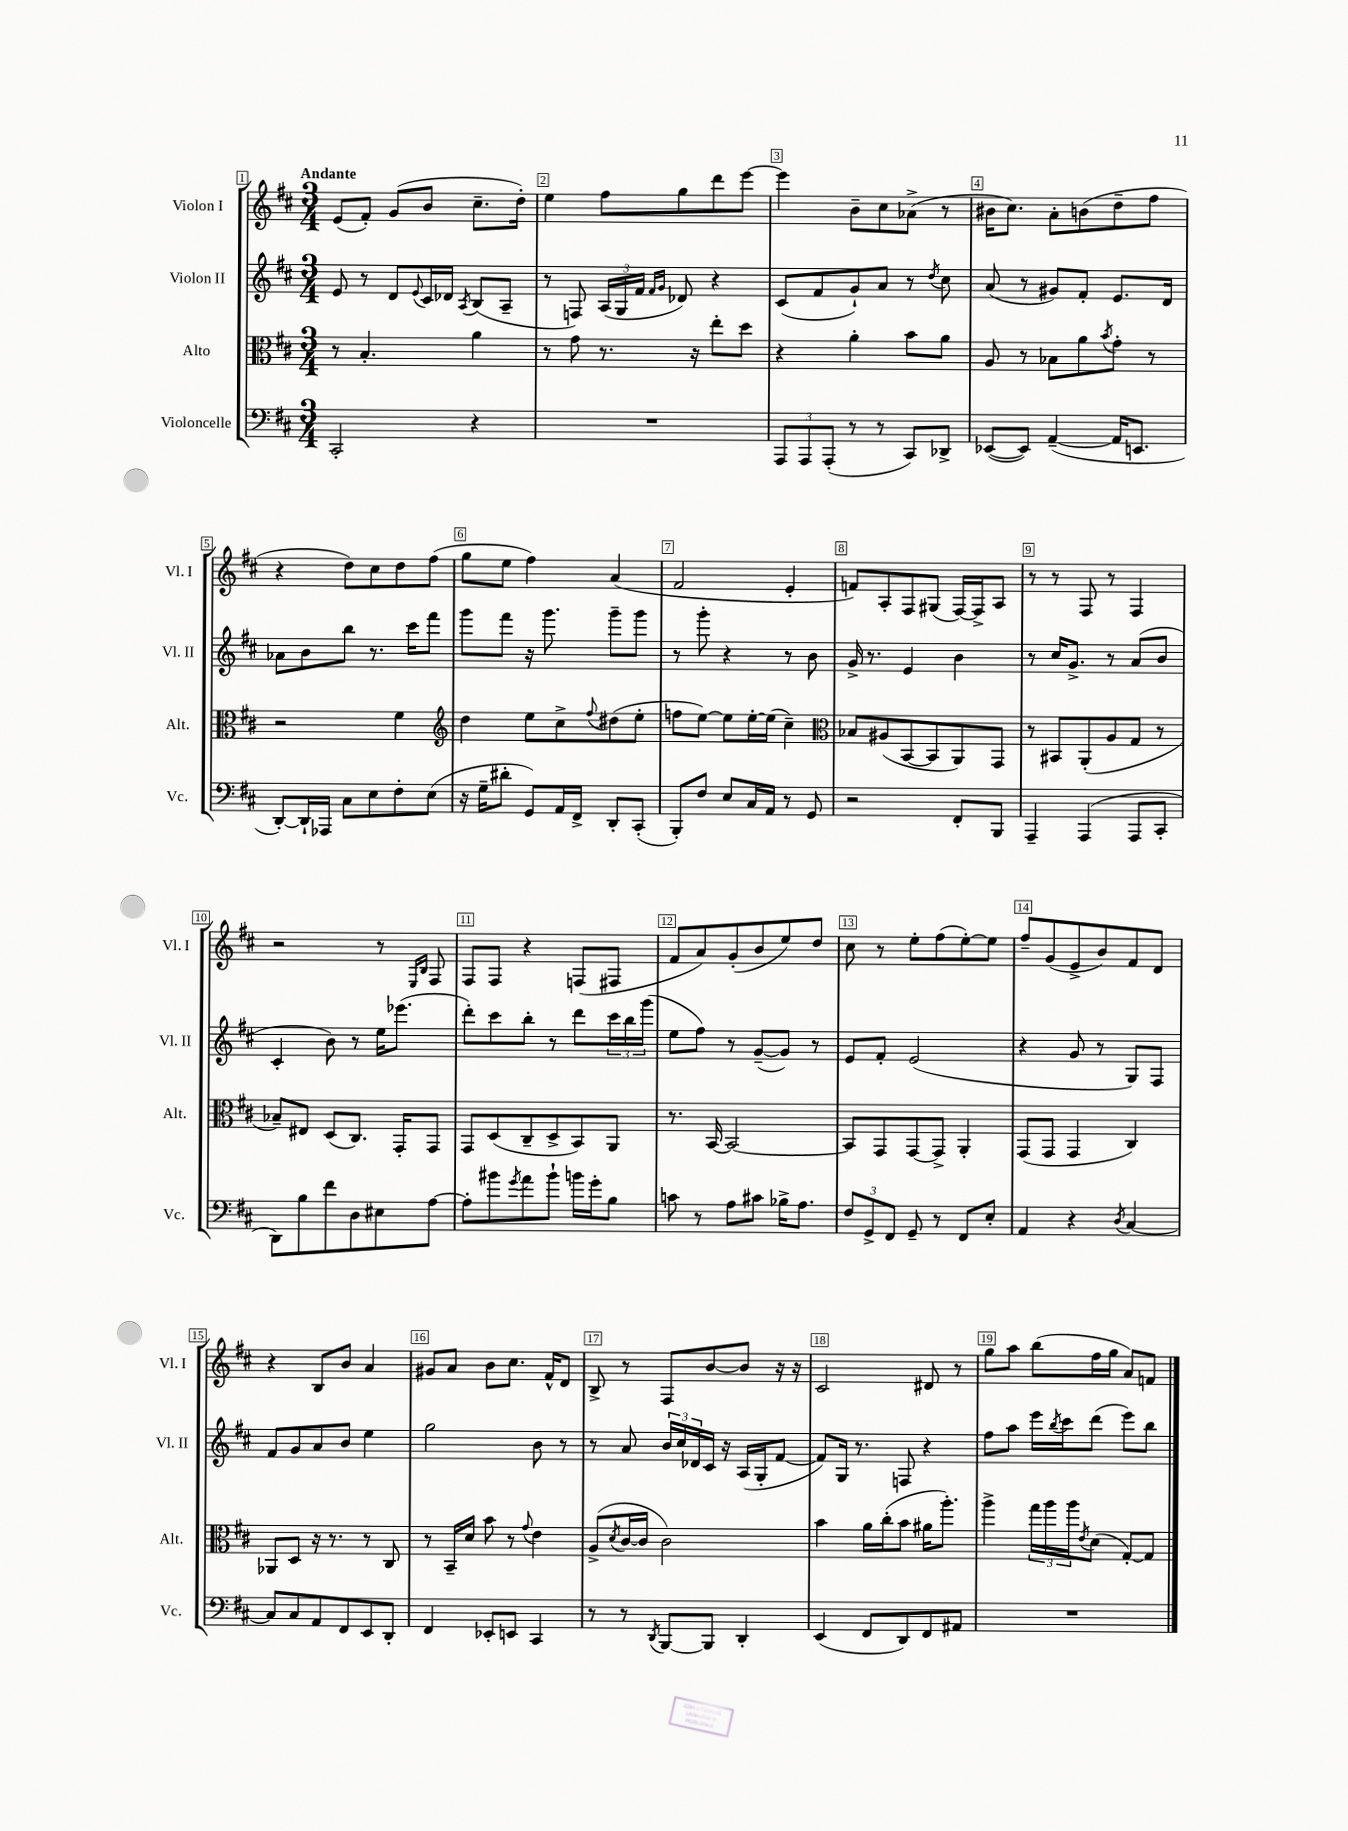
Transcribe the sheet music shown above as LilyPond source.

<<
\new StaffGroup <<
\new Staff = "s0" \with { instrumentName = "Violon I" shortInstrumentName = "Vl. I" } {
    \clef treble \key d \major \numericTimeSignature \time 3/4 \tempo "Andante"
    e'8( fis'8-.) g'8( b'8 cis''8.-- d''16-.) |
    e''4 fis''8 g''8 d'''8 e'''8~ |
    e'''4 b'8-- cis''8 aes'8->( r8 |
    bis'16 cis''8.) a'8-. b'8( d''8-- fis''8 |
    r4 d''8) cis''8 d''8 fis''8( |
    g''8 e''8 fis''4) a'4( |
    fis'2 e'4-. |
    f'8) a8-. fis8 gis8( fis16~) fis16-> a8 |
    r8 r8 fis8 r8 fis4 |
    r2 r8 \grace { e16 b16 } fis8 |
    fis8 fis8 r4 f8( fis8 |
    fis'8 a'8) g'8-.( b'8 e''8) d''8 |
    cis''8 r8 e''8-. fis''8( e''8~-.) e''8 |
    fis''8-- g'8( e'8-> b'8) fis'8 d'8 |
    r4 b8 b'8 a'4 |
    gis'8 a'8 b'8 cis''8. fis'16-^ d'8 |
    b8-> r8 fis8 b'8~ b'8 r16 r16 |
    cis'2 dis'8 r8 |
    g''8 a''8 b''8( fis''16 g''16 a'8) f'8 \bar "|." |
}
\new Staff = "s1" \with { instrumentName = "Violon II" shortInstrumentName = "Vl. II" } {
    \clef treble \key d \major \numericTimeSignature \time 3/4
    e'8 r8 d'8 \appoggiatura { e'8 } cis'16 des'16 \acciaccatura { a8 } b8( a8-- |
    r8 f8) \tuplet 3/2 { a16( g16 fis'16 } \grace { fis'16 g'16 } des'8) r4 |
    cis'8( fis'8 g'8-!) a'8 r8 \acciaccatura { d''8 } cis''8 |
    a'8( r8 gis'8) fis'8-. e'8. d'16 |
    aes'8 b'8 b''8 r8. cis'''16 fis'''8 |
    g'''8 fis'''8 r16 g'''8. g'''8-- g'''8 |
    r8 g'''8-. r4 r8 b'8 |
    g'16-> r8. e'4 b'4 |
    r8 cis''16 g'8.-> r8 a'8( b'8 |
    cis'4-. b'8) r8 e''16 ees'''8.( |
    d'''8-.) cis'''8 b''8-. r8 d'''8 \tuplet 3/2 { cis'''16 b''16 g'''16( } |
    e''8 fis''8) r8 g'8~--( g'8) r8 |
    e'8 fis'8-. e'2( |
    r4 g'8 r8 g8) fis8 |
    fis'8 g'8 a'8 b'8 e''4 |
    g''2 b'8 r8 |
    r8 a'8 \tuplet 3/2 { b'16 cis''16 des'16 } cis'16 r16 a16( g16-. fis'8~ |
    fis'8) g16 r8. f8 r4 |
    fis''8 a''8 e'''16 \acciaccatura { b''8 } cis'''16 d'''8( e'''8) b''8 \bar "|." |
}
\new Staff = "s2" \with { instrumentName = "Alto" shortInstrumentName = "Alt." } {
    \clef alto \key d \major \numericTimeSignature \time 3/4
    r8 b4.-. a'4 |
    r8 g'8 r8. r16 e''8-. d''8 |
    r4 a'4-. b'8 a'8 |
    a8 r8 bes8 a'8 \acciaccatura { b'8 } g'8-. r8 |
    r2 fis'4 |
    \clef treble d''4 e''8 cis''8-> \appoggiatura { fis''8 } dis''8( e''8-. |
    f''8 e''8~) e''8 e''16~-. e''16( cis''4--) |
    \clef alto bes8 ais8( b,8~ b,8 a,8) g,8 |
    r8 bis,8 a,8-.( a8 g8 r8 |
    bes8--) eis8 d8( cis8.) g,16-. g,8 |
    g,8 d8( cis8-- d8-> b,8) a,8 |
    r8. b,16~ b,2~ |
    b,8 g,8 g,8~ g,8-> a,4-. |
    g,8( g,8 g,4 cis4) |
    aes,8 d8 r16 r8. r8 cis8 |
    r8 b,16-- d'16 b'8 r8 \appoggiatura { g'8 } e'4 |
    a8->( \acciaccatura { d'8 } cis'16~ cis'16 cis'2) |
    b'4 a'16 cis''16-.( b'8 ais'16 a''8.-.) |
    a''4-> \tuplet 3/2 { g''16 a''16 a''16 } \acciaccatura { e'8 } d'8( g8~-.) g8 \bar "|." |
}
\new Staff = "s3" \with { instrumentName = "Violoncelle" shortInstrumentName = "Vc." } {
    \clef bass \key d \major \numericTimeSignature \time 3/4
    cis,2-. r4 |
    R2. |
    \tuplet 3/2 { a,,8 a,,8 a,,8-.( } r8 r8 cis,8) des,8-> |
    ees,8~( ees,8) a,4~--( a,16 e,8. |
    d,8~-.) d,16-! aes,,16 cis8 e8 fis8-. e8( |
    r16 g16-- dis'8-. g,8) a,16 fis,16-> d,8-. cis,8-.( |
    b,,8-.) fis8 e8 cis16 a,16 r8 g,8 |
    r2 fis,8-. b,,8 |
    a,,4-- a,,4( a,,8 cis,8-. |
    d,8) b8 fis'8 d8 eis8 a8~ |
    a8-. bis'8 \acciaccatura { g'8 } a'8 bis'8-! b'16 g'16-. b8 |
    c'8 r8 a8 cis'8 bes16-> a8. |
    \tuplet 3/2 { fis8 g,8-> fis,8 } g,8-- r8 fis,8 e8-. |
    a,4 r4 \acciaccatura { d8 } cis4~ |
    cis8 cis8 a,8 fis,8 e,8 d,8-. |
    fis,4 ees,8-. e,8 cis,4 |
    r8 r8 \acciaccatura { d,8 } b,,8~ b,,8 d,4-. |
    e,4( fis,8 d,8) fis,8 ais,8 |
    R2. \bar "|." |
}
>>
>>
\layout { \context { \Score \override BarNumber.break-visibility = ##(#f #t #t) barNumberVisibility = #all-bar-numbers-visible \override BarNumber.stencil = #(make-stencil-boxer 0.1 0.3 ly:text-interface::print) } }
